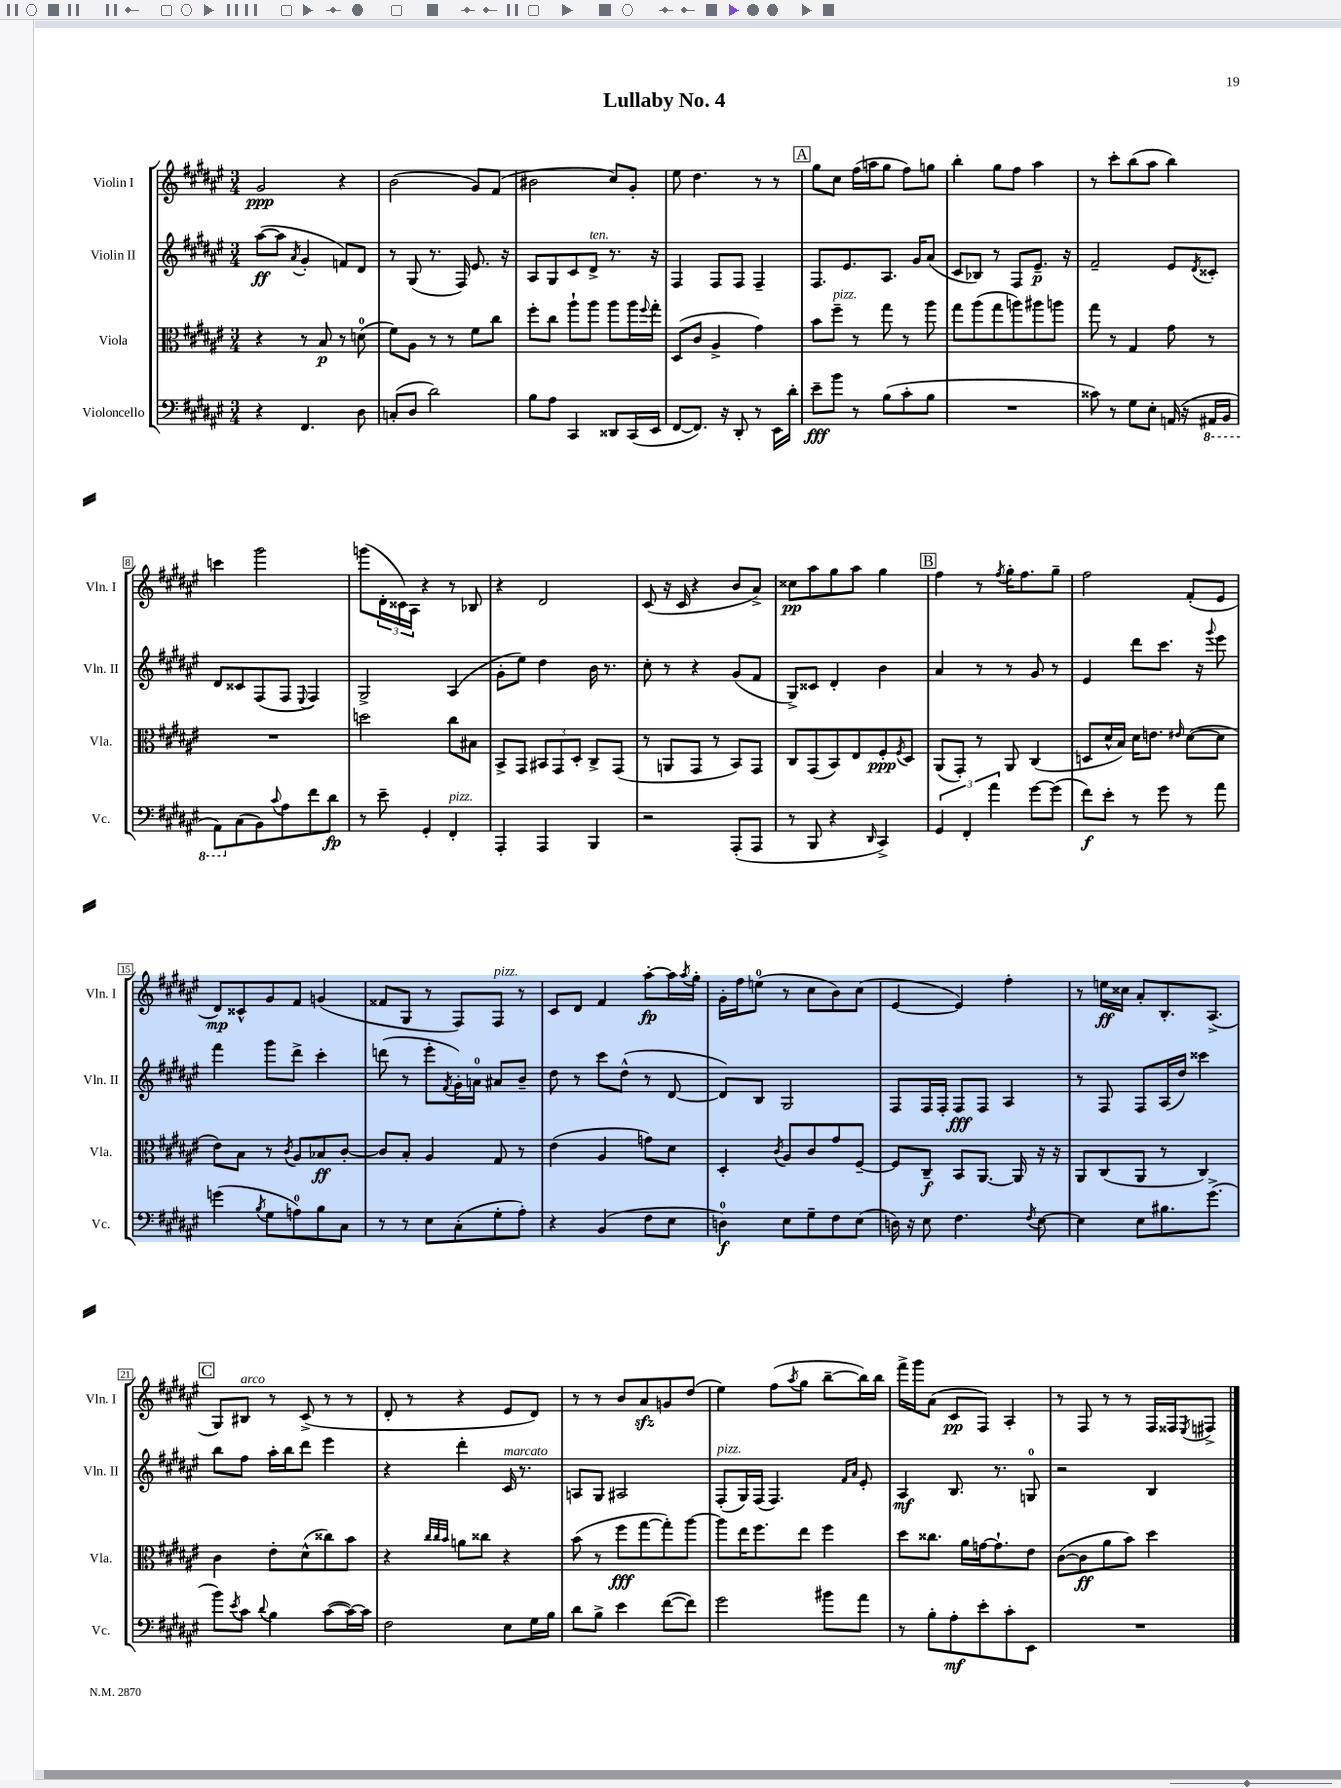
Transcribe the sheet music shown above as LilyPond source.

\header { title = "Lullaby No. 4" }
<<
\new StaffGroup <<
\new Staff = "s0" \with { instrumentName = "Violin I" shortInstrumentName = "Vln. I" } {
    \clef treble \key fis \major \numericTimeSignature \time 3/4
    gis'2\ppp r4 |
    b'2( gis'8) fis'8( |
    bis'2 cis''8) gis'8-. |
    eis''8 dis''4. r8 r8 |
    \mark \markup { \box "A" } gis''8 cis''8 fis''16( a''16 gis''8 fis''8) g''8 |
    b''4-. gis''8 fis''8 ais''4 |
    r8 cis'''8-. b''8( ais''8 b''4) |
    c'''4 gis'''2 |
    g'''8( \tuplet 3/2 { dis'16-. cisis'16) ais16 } r4 r8 bes8 |
    r4 dis'2 |
    cis'8( r16 cis'16 r4 b'8 ais'8->) |
    cisis''8\pp ais''8 gis''8 ais''8 gis''4 |
    \mark \markup { \box "B" } fis''4 r8 \acciaccatura { fis''8 } gis''16-. fis''8. gis''8-- |
    fis''2 fis'8-.( eis'8 |
    dis'8\mp) cisis'8-^ gis'8 fis'8 g'4( |
    fisis'8 gis8 r8 fis8) fis8^\markup { \italic "pizz." } r8 |
    cis'8 dis'8 fis'4 ais''8~-.\fp ais''16 \acciaccatura { ais''8 } gis''16-. |
    gis'16-. fis''16 e''8-0( r8 cis''8 b'8) cis''8( |
    eis'4~ eis'4) fis''4-. |
    r8 e''16\ff cisis''16 ais'8-. b8.-. ais8.->( |
    \mark \markup { \box "C" } gis8) bis8^\markup { \italic "arco" } r8 cis'8->( r8 r8 |
    dis'8-. r8 r4 eis'8 dis'8) |
    r8 r8 b'8 ais'8\sfz g'8 dis''8( |
    eis''4) fis''8( \acciaccatura { ais''8 } gis''8 b''8~-- b''16) b''16 |
    fis'''16-> gis'''16 ais'8( cis'8\pp fis8) ais4-. |
    r8 fis8 r8 r8 fis16 fisis16 \acciaccatura { eis8 } fis8-> \bar "|." |
}
\new Staff = "s1" \with { instrumentName = "Violin II" shortInstrumentName = "Vln. II" } {
    \clef treble \key fis \major \numericTimeSignature \time 3/4
    ais''8~\ff( ais''8 \acciaccatura { ais'8 } gis'4-. f'8) dis'8 |
    r8 gis8( r8. fis16) eis'8. r16 |
    ais8 gis8 cis'8 dis'8->^\markup { \italic "ten." } r8. r16 |
    fis4 fis8 fis8 fis4-- |
    \mark \markup { \box "A" } fis8. eis'8. ais8. gis'16 ais'8( |
    cis'8 bes8) r8 fis8 eis'8.--\p r16 |
    fis'2-- eis'8 \acciaccatura { dis'8 } cisis'8-. |
    dis'8 cisis'8 fis8( fis8 \appoggiatura { eis8 } fis4) |
    gis2-> ais4( |
    gis'8-. eis''8) dis''4 b'16 r8. |
    cis''8-. r8 r4 gis'8( fis'8 |
    gis8->) cisis'8 dis'4-. b'4 |
    \mark \markup { \box "B" } ais'4 r8 r8 gis'8 r8 |
    eis'4 dis'''8 cis'''8. r16 \appoggiatura { gis'''8 } eis'''8 |
    fis'''4 gis'''8 dis'''8-> cis'''4-. |
    d'''8( r8 eis'''8-. \acciaccatura { fis'8 } gis'16-.) a'16-0 ais'8 b'8-- |
    dis''8 r8 cis'''8 dis''8-^( r8 dis'8~ |
    dis'8) b8 gis2 |
    fis8 fis16 fis16-. fis8\fff fis8 ais4 |
    r8 fis8 fis8 ais16( dis''16) cisis'''4 |
    \mark \markup { \box "C" } b''8 fis''8 ais''16-. b''16 dis'''8 eis'''4 |
    r4 dis'''4-. cis'16^\markup { \italic "marcato" } r8. |
    a8 gis8 ais2 |
    fis8-.^\markup { \italic "pizz." }( gis16) fis16( fis4.) \grace { fis'16 ais'16 } eis'8-. |
    ais4\mf b8. r8. g8-0 |
    r2 b4 \bar "|." |
}
\new Staff = "s2" \with { instrumentName = "Viola" shortInstrumentName = "Vla." } {
    \clef alto \key fis \major \numericTimeSignature \time 3/4
    r4 r8 b8\p r8 d'8-0( |
    fis'8) ais8 r8 r8 fis'8 cis''8 |
    fis''8-. cis''8 ais''8-! ais''8 ais''8 ais''16 \appoggiatura { fis''8 } gis''16-. |
    dis8( cis'8 ais4-> gis'4) |
    \mark \markup { \box "A" } b'8 fis''8--^\markup { \italic "pizz." } r8 gis''8 r8 ais''8 |
    gis''8 ais''8( gis''8 a''8) ais''8 a''8 |
    gis''8 r8 gis4 gis'8 r8 |
    R2. |
    d''2 cis''8 bis8 |
    b,8-> gis,8 \tuplet 3/2 { bis,8 gis,8 dis8-. } cis8-> gis,8( |
    r8 a,8 gis,8 r8 b,8) gis,8 |
    cis8 gis,8( b,8) eis8 fis8-.\ppp \acciaccatura { fis8 } dis8 |
    \mark \markup { \box "B" } ais,8( gis,8-.) r8 ais,8 cis4( |
    d8 dis'16-^ b16) dis'16 e'8. \grace { eis'16 } dis'8~( dis'8 |
    eis'8) b8 r8 \acciaccatura { cis'8 } ais8 bes8\ff cis'8~-. |
    cis'8 b8-. ais4 gis8 r8 |
    eis'4( ais4 g'8) dis'8 |
    dis4-. \acciaccatura { cis'8 } ais8 cis'8 gis'8 fis8~-- |
    fis8 cis8--\f b,8 ais,8.~ ais,16 r16 r16 |
    ais,8 cis8( ais,8 r8 cis4) |
    \mark \markup { \box "C" } cis'4 eis'8-. dis'8-^( cisis''8) b'8 |
    r4 \grace { cis''32 cis''32 b'32 } a'8 cisis''8 r4 |
    b'8( r8 fis''8\fff gis''8~ gis''8-.) ais''8~ |
    ais''8 eis''16 fis''8. eis''8 fis''4 |
    dis''8 cisis''8. ais'16 g'16~ g'8.-! eis'8 |
    cis'8~( cis'8\ff ais'8 b'8) dis''4 \bar "|." |
}
\new Staff = "s3" \with { instrumentName = "Violoncello" shortInstrumentName = "Vc." } {
    \clef bass \key fis \major \numericTimeSignature \time 3/4
    r4 fis,4. dis8 |
    c8-.( dis8 dis'2) |
    b8 ais8 cis,4 disis,8 cis,16( eis,16 |
    fis,8~ fis,8.) r16 dis,8-. r8 eis,16 dis'16-. |
    \mark \markup { \box "A" } eis'8--\fff b'8 r8 b8( cis'8-. b8 |
    R2. |
    cisis'8) r8 gis8 eis8-. a,16( r16 \ottava #-1 ais,,!16 b,,16 |
    ais,,8) \ottava #0 cis8( b,8) \appoggiatura { cis'8 } ais8 fis'8 dis'8\fp |
    r8 eis'8-- gis,4-. fis,4-.^\markup { \italic "pizz." } |
    ais,,4-. ais,,4 b,,4 |
    r2 ais,,8-.( ais,,8 |
    r8 b,,8 r4 \grace { dis,16 } cis,4->) |
    \mark \markup { \box "B" } \tuplet 3/2 { gis,4 fis,4-. ais'4 } gis'8~ gis'8( |
    fis'8\f) eis'8-. r8 gis'8 r8 ais'8 |
    g'4( \acciaccatura { b8 } gis8 a8-0) b8 cis8 |
    r8 r8 eis8 cis8-.( gis8-. ais8-.) |
    r4 b,4( fis8 eis8 |
    d4-0\f) eis8 gis8-- fis8 eis8( |
    d16) r16 eis8 fis4. \acciaccatura { fis8 } eis8~ |
    eis4 eis8 bis8. gis'8.->( |
    \mark \markup { \box "C" } b'8) \acciaccatura { eis'8 } cis'8 \appoggiatura { dis'8 } b4 cis'8~( cis'16~) cis'16 |
    fis2 eis8 gis16 b16 |
    dis'8 b8-> eis'4 fis'8~( fis'8) |
    gis'2 bis'8 ais'8 |
    r8 b8-. ais8-.\mf eis'8-. cis'8-. eis,8 |
    R2. \bar "|." |
}
>>
>>
\layout { \context { \Score \override BarNumber.stencil = #(make-stencil-boxer 0.1 0.3 ly:text-interface::print) } }
